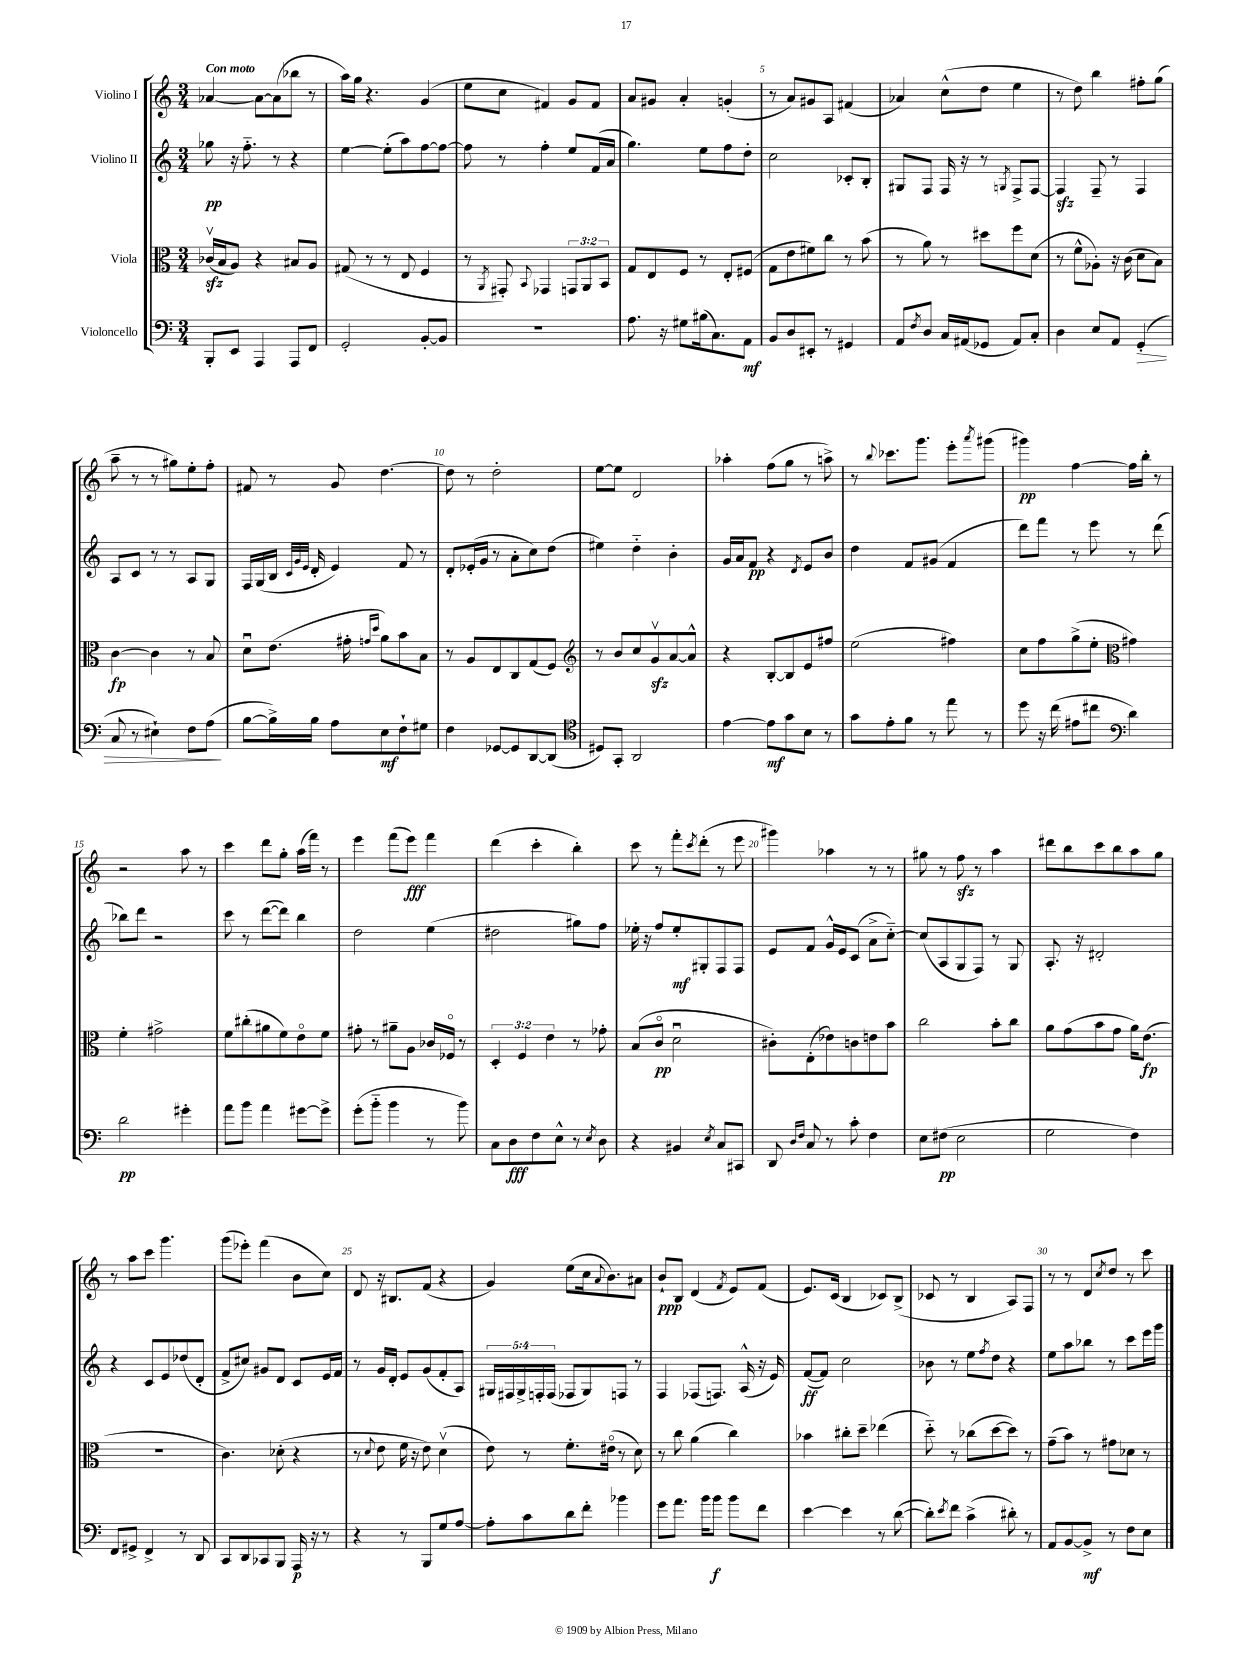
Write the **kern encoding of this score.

**kern	**dynam	**kern	**dynam	**kern	**dynam	**kern	**dynam
*part4	*part4	*part3	*part3	*part2	*part2	*part1	*part1
*staff4	*staff4	*staff3	*staff3	*staff2	*staff2	*staff1	*staff1
*I"Violoncello	*	*I"Viola	*	*I"Violino II	*	*I"Violino I	*
*clefF4	*	*clefC3	*	*clefG2	*	*clefG2	*
*k[]	*	*k[]	*	*k[]	*	*k[]	*
*M3/4	*	*M3/4	*	*M3/4	*	*M3/4	*
=1	=1	=1	=1	=1	=1	=1	=1
!	!	!	!	!	!	!LO:TX:a:B:t=Con moto	!
8BBB'/L	.	(16c-Xzzv/LL	.	8gg-X\	pp	[4a-X/	.
.	.	16B/J	.	.	.	.	.
8EE/J	.	8A/J)	.	16r	.	.	.
.	.	.	.	8.ff\	.	.	.
4AAA/	.	4r	.	.	.	8a-\L_	.
.	.	.	.	8r	.	(8a-\]	.
8AAA/L	.	8B#X/L	.	4r	.	8bb-X\J	.
8FF/J	.	8A/J	.	.	.	8r	.
=2	=2	=2	=2	=2	=2	=2	=2
2GG'/	.	(8G#X/	.	[4ee\	.	16aa\LL)	.
.	.	.	.	.	.	16gg\JJ	.
.	.	8r	.	.	.	4.r	.
.	.	8r	.	(8ee'\L]	.	.	.
.	.	8E/	.	8aa\)	.	.	.
[8BB'/L	.	4F/	.	[8ff\	.	(4g/	.
8BB/J]	.	.	.	8ff\J_	.	.	.
=3	=3	=3	=3	=3	=3	=3	=3
2.r	.	8r	.	8ff\]	.	8ee\L	.
.	.	8qAA/	.	.	.	.	.
.	.	8GG#X'/)	.	8r	.	8cc\J	.
.	.	8qqBB/	.	.	.	.	.
.	.	4GG-X/	.	4ff'\	.	4f#X/)	.
.	.	12GGn/L	.	8ee/L	.	8g/L	.
.	.	12AA/	.	.	.	.	.
.	.	.	.	(16f/L	.	8f#/J	.
.	.	12BB/J	.	.	.	.	.
.	.	.	.	16a/JJ	.	.	.
=4	=4	=4	=4	=4	=4	=4	=4
8.A\	.	8G/L	.	4.gg\)	.	8a/L	.
.	.	8E/	.	.	.	8g#X/J	.
16r	.	.	.	.	.	.	.
8G#X\L	.	8F/J	.	.	.	4a'/	.
(16B#X\k	.	8r	.	8ee\L	.	.	.
8.C\)	.	.	.	.	.	.	.
.	.	8E'/L	.	8ff\	.	(4gn'/	.
8AA\J	mf	(8F#X/J	.	8dd'\J	.	.	.
=5	=5	=5	=5	=5	=5	=5	=5
8BB/L	.	8G\L	.	2cc\	.	8r	.
8D/	.	8e\	.	.	.	8a/L)	.
8EE#X'/J	.	8f#X\)	.	.	.	8g#X/	.
8r	.	8cc\J	.	.	.	8A/J	.
4GG#X/	.	8r	.	8c-X'/L	.	(4f#X/	.
.	.	(8b\	.	8B'/J	.	.	.
=6	=6	=6	=6	=6	=6	=6	=6
8AA/L	.	8r	.	8G#X/L	.	4a-X/)	.
8qF/	.	.	.	.	.	.	.
8D/J	.	8a\)	.	8F/J	.	.	.
16C/LL	.	8r	.	16F/	.	(8cc^^\L	.
(16AA#X/J	.	.	.	16r	.	.	.
8GG-X/J	.	8dd#X\L	.	8r	.	8dd\J	.
.	.	.	.	8qGn/	.	.	.
8AA#/L)	.	8ff\	.	8F^/L	.	4ee\	.
8C'/J	.	(8d\J	.	[8F/J	.	.	.
=7	=7	=7	=7	=7	=7	=7	=7
4D\	.	8r	.	4Fzz/]	.	8r	.
.	.	8f^^\L	.	.	.	8dd\)	.
8E/L	.	8A-X'\J)	.	8F~/	.	4bb\	.
8AA/J	.	16r	.	8r	.	.	.
.	.	(16c\	.	.	.	.	.
!	!LO:HP:b	!	!	!	!	!	!
(4GG'/	>	8d\L	.	4F/	.	8ff#X'\L	.
.	.	8B\J)	.	.	.	(8gg\J	.
!!LO:LB:g=z
=8	=8	=8	=8	=8	=8	=8	=8
8C/	.	[4c\	fp	8A/L	.	8aa~\	.
8r	.	.	.	8c/J	.	8r	.
4E#X`\)	.	4c\]	.	8r	.	8r	.
.	.	.	.	8r	.	8gg#X\L)	.
8F\L	.	8r	.	8A/L	.	8ee'\	.
(8A\J	.	8B/	.	8G/J	.	8ff'\J	.
.	]	.	.	.	.	.	.
=9	=9	=9	=9	=9	=9	=9	=9
[8B\L	.	8du\L	.	16F/LL	.	8f#X/	.
.	.	.	.	(16G/	.	.	.
16B^\L])	.	(8.e\J	.	16B/JJ	.	8r	.
.	.	.	.	32qqc/LLL	.	.	.
.	.	.	.	32qqg/	.	.	.
.	.	.	.	32qqe/JJJ	.	.	.
16B\JJ	.	.	.	16d'/	.	.	.
8A\L	.	.	.	4e/)	.	8g/	.
.	.	16g#X'\	.	.	.	.	.
.	.	16qqgn/LL	.	.	.	.	.
.	.	16qqdd/JJ	.	.	.	.	.
8E\	mf	8a\L)	.	.	.	[4.dd\	.
8F`\	.	8b\	.	8f/	.	.	.
8G#X\J	.	8B\J	.	8r	.	.	.
=10	=10	=10	=10	=10	=10	=10	=10
4F\	.	8r	.	8d'/L	.	8dd\]	.
.	.	8A/L	.	(16e-X'/L	.	8r	.
.	.	.	.	16g/JJ	.	.	.
[8GG-X/L	.	8E/	.	8r	.	2dd'\	.
8GG-/]	.	8C/	.	8a'\L	.	.	.
[8DD/	.	(8G/	.	8cc\)	.	.	.
(8DD/J]	.	8F/J)	.	(8dd\J	.	.	.
=11	=11	=11	=11	=11	=11	=11	=11
*clefC4	*	*clefG2	*	*	*	*	*
8D#X/L)	.	8r	.	4ee#X\)	.	[8ee\L	.
8GG'/J	.	8b/L	.	.	.	8ee\J]	.
2AA/	.	8cc/	.	4dd\	.	2d/	.
.	.	8gzzv/	.	.	.	.	.
.	.	[8a/	.	4b'\	.	.	.
.	.	8a^^/J]	.	.	.	.	.
=12	=12	=12	=12	=12	=12	=12	=12
[4e\	.	4r	.	16g/LL	.	4aa-X'\	.
.	.	.	.	16a/J	.	.	.
.	.	.	.	8f/J	pp	.	.
8e\L]	mf	[8B'/L	.	4r	.	(8ff\L	.
8g\	.	8B/]	.	.	.	8gg\J	.
.	.	.	.	8qd/	.	.	.
8B\J	.	8e/	.	8e/L	.	8r	.
8r	.	8ff#X/J	.	8b/J	.	8aan^\)	.
=13	=13	=13	=13	=13	=13	=13	=13
8g\L	.	(2ee\	.	4dd\	.	8r	.
.	.	.	.	.	.	8qqbb/	.
8e'\	.	.	.	.	.	8.ccc-X\L	.
8f\J	.	.	.	8f/L	.	.	.
.	.	.	.	.	.	8.ggg\J	.
8r	.	.	.	(8g#X/J	.	.	.
8ee\	.	4ff#X\)	.	4f/	.	8eee'\L	.
.	.	.	.	.	.	8qaaa/	.
8r	.	.	.	.	.	(8ggg#X\J	.
=14	=14	=14	=14	=14	=14	=14	=14
8dd\	.	8cc\L	.	8ddd\L)	.	4ggg#X\)	pp
16r	.	8ff\	.	8fff\J	.	.	.
(16cc\	.	.	.	.	.	.	.
8e#X\L	.	(8gg^\	.	8r	.	[4ff\	.
8cc#X\J	.	8ee'\J	.	8eee\	.	.	.
*clefF4	*	*clefC3	*	*	*	*	*
4d\)	.	4g#X\)	.	8r	.	16ff\LL]	.
.	.	.	.	.	.	16bb'\JJ	.
.	.	.	.	(8ddd\	.	8r	.
!!LO:LB:g=z
=15	=15	=15	=15	=15	=15	=15	=15
2d\	pp	4f'\	.	8bb-X\L)	.	2r	.
.	.	.	.	8ddd\J	.	.	.
.	.	2g#X^\	.	2r	.	.	.
4g#X'\	.	.	.	.	.	8aa\	.
.	.	.	.	.	.	8r	.
=16	=16	=16	=16	=16	=16	=16	=16
8a\L	.	8f\L	.	8ccc\	.	4ccc\	.
8b\J	.	(8cc#X'\	.	8r	.	.	.
4a\	.	8a#X\	.	([8ddd\L	.	8ddd\L	.
.	.	8f\)	.	8ddd\J])	.	8gg'\J	.
[8g#X\L	.	8e\	.	4bb\	.	(16aa\LL	.
.	.	.	.	.	.	16fff\JJ)	.
8g#^\J]	.	8f\J	.	.	.	8r	.
=17	=17	=17	=17	=17	=17	=17	=17
(8g'\L	.	8g#X'\	.	2dd\	.	4eee\	.
8b\J	.	8r	.	.	.	.	.
4b\	.	8a#X~\L	.	.	.	(8fff\L	.
.	.	8A\J	.	.	.	8eee\J)	fff
8r	.	16c-X/LL	.	(4ee\	.	4fff\	.
.	.	16F-X/JJ	.	.	.	.	.
8b\)	.	8r	.	.	.	.	.
=18	=18	=18	=18	=18	=18	=18	=18
8C\L	.	6D'/	.	2dd#X\	.	(4ddd\	.
8D\	fff	.	.	.	.	.	.
.	.	6F/	.	.	.	.	.
8F\	.	.	.	.	.	4ccc'\	.
.	.	6e\	.	.	.	.	.
8E^^\J	.	.	.	.	.	.	.
8r	.	8r	.	8gg#X\L)	.	4bb'\)	.
8qE/	.	.	.	.	.	.	.
8D\	.	8g-X'\	.	8ff\J	.	.	.
=19	=19	=19	=19	=19	=19	=19	=19
4r	.	(8B/L	.	16ee-X'\	.	8ccc\	.
.	.	.	.	16r	.	.	.
.	.	8c/J	pp	8ff/L	.	8r	.
4BB#X/	.	2du\	.	8ee-'/	mf	8fff'\L	.
.	.	.	.	.	.	8qccc/	.
.	.	.	.	8G#X'/	.	(8ddd'\J	.
8qE/	.	.	.	.	.	.	.
8C/L	.	.	.	8F/	.	8r	.
8CC#X/J	.	.	.	8F/J	.	8eee\	.
=20	=20	=20	=20	=20	=20	=20	=20
8DD/	.	8c#X'\L)	.	8e/L	.	4ggg#X\)	.
16qqD/LL	.	.	.	.	.	.	.
16qqF/JJ	.	.	.	.	.	.	.
8C/	.	(8E'\	.	8f/J	.	.	.
8r	.	8e-X\)	.	16g^^/LL	.	4aa-X\	.
.	.	.	.	16e/J	.	.	.
8c'\	.	8cn\	.	(8c/J	.	.	.
4F\	.	8en\	.	8a^\L	.	8r	.
.	.	8b\J	.	[8cc\J)	.	8r	.
=21	=21	=21	=21	=21	=21	=21	=21
8E\L	.	2cc\	.	(8cc/L]	.	8gg#X\	.
(8F#X\J	pp	.	.	8A/	.	8r	.
2E\	.	.	.	8G/	.	8ffzz\	.
.	.	.	.	8F/J)	.	8r	.
.	.	8b'\L	.	8r	.	4aa\	.
.	.	8cc\J	.	8G/	.	.	.
=22	=22	=22	=22	=22	=22	=22	=22
2G\	.	8a\L	.	8.A'/	.	8ddd#X\L	.
.	.	(8g\	.	.	.	8bb\	.
.	.	.	.	16r	.	.	.
.	.	8b\	.	2d#X'/	.	8ccc\	.
.	.	8g\J	.	.	.	8bb\	.
4F\)	.	16a\KL)	.	.	.	8aa\	.
.	.	(8.e\J	fp	.	.	.	.
.	.	.	.	.	.	8gg\J	.
!!LO:LB:g=z
=23	=23	=23	=23	=23	=23	=23	=23
8FF/L	.	2.r	.	4r	.	8r	.
8GG#X^/J	.	.	.	.	.	8aa\L	.
4FF^/	.	.	.	8c/L	.	8ccc\J	.
.	.	.	.	8e/	.	4.ggg\	.
8r	.	.	.	(8dd-X/	.	.	.
8DD/	.	.	.	8d'/J	.	.	.
=24	=24	=24	=24	=24	=24	=24	=24
8CC/L	.	4.c\)	.	8f^/L	.	(8ggg\L	.
8DD/	.	.	.	8cc#X/J)	.	8eee-X'\J)	.
8CC-X/	.	.	.	8g#X/L	.	(4fff\	.
8BBB/J	.	(8d-X'\	.	8d/J	.	.	.
16AAA/	p	4r	.	8c/L	.	8b\L	.
16r	.	.	.	.	.	.	.
8r	.	.	.	16e/L	.	8cc\J)	.
.	.	.	.	16f/JJ	.	.	.
=25	=25	=25	=25	=25	=25	=25	=25
4r	.	8r	.	8r	.	8d/	.
.	.	8qqd/	.	.	.	.	.
.	.	8e\	.	16g/LL	.	16r	.
.	.	.	.	16d'/JJ	.	8.B#X/L	.
8r	.	16f\	.	8e/L	.	.	.
.	.	16r	.	.	.	.	.
8BBB/L	.	8e\)	.	(8g/	.	(8f/J	.
8G/	.	(4dv\	.	8f'/	.	4r	.
[8A/J	.	.	.	8A/J)	.	.	.
=26	=26	=26	=26	=26	=26	=26	=26
8A'\L]	.	8e\)	.	20G#X/LL	.	4g/)	.
.	.	.	.	20F#X/	.	.	.
.	.	.	.	20G#^/	.	.	.
8c\	.	8r	.	.	.	.	.
.	.	.	.	20Fn'/	.	.	.
.	.	.	.	(20F/JJ	.	.	.
8d\	.	8.f'\L	.	8F-X/L	.	(8ee\L	.
8f'\J	.	.	.	8G#/)	.	16cc\k	.
.	.	.	.	.	.	8qqa/	.
.	.	(16e#X\Jk	.	.	.	8.b\)	.
4b-X\	.	8r	.	8Fn/J	.	.	.
.	.	8d\)	.	8r	.	8a#X\J	.
=27	=27	=27	=27	=27	=27	=27	=27
8g\L	.	8r	.	4F/	.	8b`/L	ppp
8.a\J	.	8cc\	.	.	.	8B/J	.
.	.	(4a\	.	(8F-X/L	.	(4d/	.
16b\KL	.	.	.	.	.	.	.
8b\J	f	.	.	8.Fn/J)	.	.	.
.	.	.	.	.	.	8qf/	.
8b\L	.	4cc\)	.	.	.	8e/L)	.
.	.	.	.	(16A^^/	.	.	.
8f\J	.	.	.	16r	.	(8f/J	.
.	.	.	.	16e/)	.	.	.
=28	=28	=28	=28	=28	=28	=28	=28
[4e\	.	4b-X\	.	([8f/L	ff	8.e/L)	.
.	.	.	.	8f/J])	.	.	.
.	.	.	.	.	.	(16c/Jk	.
4e\]	.	8cc#X'\L	.	2cc\	.	4B/	.
.	.	8dd~\J	.	.	.	.	.
8r	.	(4ee-X\	.	.	.	8c-X/L)	.
([8d\	.	.	.	.	.	(8B^/J	.
=29	=29	=29	=29	=29	=29	=29	=29
8d'\L])	.	8dd\)	.	8b-X\	.	8c-X/	.
8qe/	.	.	.	.	.	.	.
8f\J	.	8r	.	8r	.	8r	.
(4c^\	.	(8cc-X\L	.	8ee\L	.	4B/	.
.	.	.	.	8qff/	.	.	.
.	.	[8dd\	.	8dd\J	.	.	.
8d#X'\)	.	8dd\J])	.	4r	.	8A/L)	.
8r	.	8r	.	.	.	8F/J	.
=30	=30	=30	=30	=30	=30	=30	=30
8AA/L	.	(8g~\L	.	8ee\L	.	8r	.
[8BB/	.	8b\J)	.	8aa\	.	8r	.
8BB^/J]	mf	8r	.	8bb-X\J	.	8d/L	.
.	.	.	.	.	.	8qcc/	.
8r	.	8g#X\L	.	8r	.	8dd/J	.
8F\L	.	8d-X\J	.	8ccc\L	.	8r	.
8E\J	.	8r	.	16eee\L	.	8ccc\	.
.	.	.	.	16ggg\JJ	.	.	.
==	==	==	==	==	==	==	==
*-	*-	*-	*-	*-	*-	*-	*-
